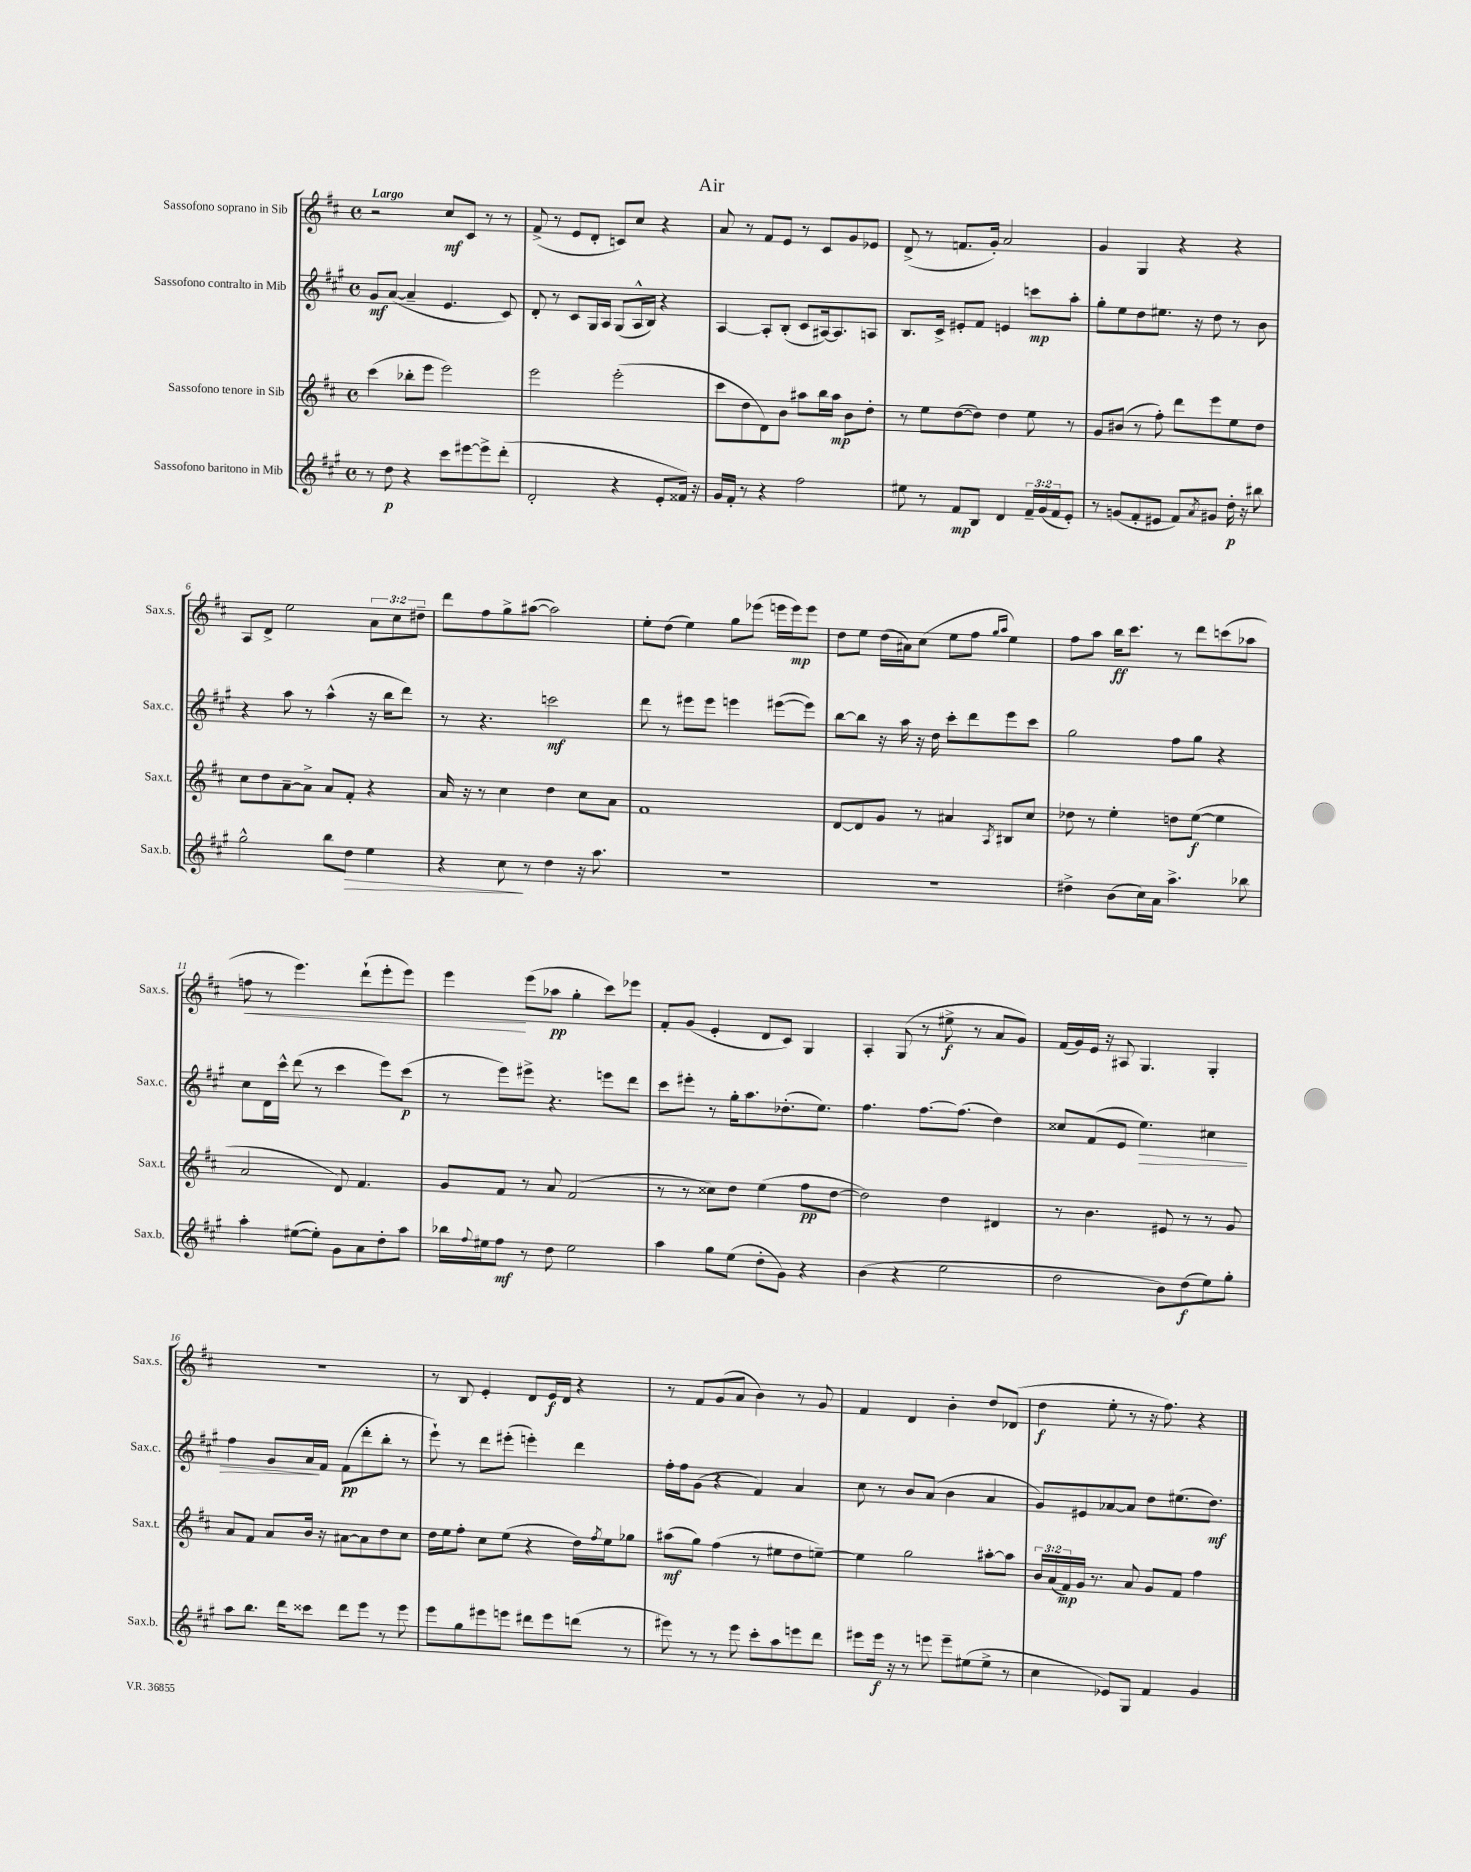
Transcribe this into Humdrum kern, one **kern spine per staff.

**kern	**dynam	**kern	**dynam	**kern	**dynam	**kern	**dynam
*part4	*part4	*part3	*part3	*part2	*part2	*part1	*part1
*staff4	*staff4	*staff3	*staff3	*staff2	*staff2	*staff1	*staff1
*I"Sassofono baritono in Mib	*	*I"Sassofono tenore in Sib	*	*I"Sassofono contralto in Mib	*	*I"Sassofono soprano in Sib	*
*I'Sax.b.	*	*I'Sax.t.	*	*I'Sax.c.	*	*I'Sax.s.	*
*clefG2	*	*clefG2	*	*clefG2	*	*clefG2	*
*k[f#c#g#]	*	*k[f#c#]	*	*k[f#c#g#]	*	*k[f#c#]	*
*M4/4	*	*M4/4	*	*M4/4	*	*M4/4	*
*met(c)	*	*met(c)	*	*met(c)	*	*met(c)	*
=1	=1	=1	=1	=1	=1	=1	=1
!	!	!	!	!	!	!LO:TX:a:B:t=Largo	!
8r	.	(4ccc#\	.	8g#/L	mf	2r	.
8dd\	p	.	.	([8a/J	.	.	.
4r	.	8bb-X'\L	.	4a~/]	.	.	.
.	.	8eee\J	.	.	.	.	.
8ccc#\L	.	2eee\)	.	4.e/	.	8cc#/L	mf
[8eee#X\	.	.	.	.	.	8c#/J	.
8eee#^\]	.	.	.	.	.	8r	.
(8ddd'\J	.	.	.	8c#/)	.	8r	.
=2	=2	=2	=2	=2	=2	=2	=2
2d'/	.	2eee\	.	8d'/	.	(8f#^/	.
.	.	.	.	8r	.	8r	.
.	.	.	.	8c#/L	.	8e/L	.
.	.	.	.	16G#/L	.	8d'/J	.
.	.	.	.	16A/JJ	.	.	.
4r	.	(2eee'\	.	(8G#/L	.	8cn/L)	.
.	.	.	.	16A^^/L	.	8cc#/J	.
.	.	.	.	16B/JJ)	.	.	.
8e'/L	.	.	.	4r	.	4r	.
16f##X/Jk)	.	.	.	.	.	.	.
16r	.	.	.	.	.	.	.
=3	=3	=3	=3	=3	=3	=3	=3
16g#/LL	.	8ccc#\L	.	[4A/	.	8a/	.
16f#'/JJ	.	.	.	.	.	.	.
8r	.	8dd\	.	.	.	8r	.
4r	.	8d\)	.	8A'/L]	.	8f#/L	.
.	.	8b\J	.	(8B'/J	.	8e/J	.
2ff#\	.	8aa#X\L	.	8c#/L	.	8r	.
.	.	16bb\L	.	[16A#X/k)	.	8c#/L	.
.	.	16aa#\JJ	mp	8.A#/]	.	.	.
.	.	8b\L	.	.	.	8g/	.
.	.	8dd'\J	.	8An/J	.	8e-X/J	.
=4	=4	=4	=4	=4	=4	=4	=4
8ee#X\	.	8r	.	8.B/L	.	(8d^/	.
8r	.	8ee\L	.	.	.	8r	.
.	.	.	.	16c#^/Jk	.	.	.
8f#/L	mp	([8dd\	.	8e#X'/L	.	8.fn/L	.
8B/J	.	8dd\J])	.	8f#/J	.	.	.
.	.	.	.	.	.	16g'/Jk)	.
4d/	.	4dd\	.	4en/	.	2a/	.
24f#~/LL	.	8ee\	.	8cccn\L	mp	.	.
(24g#/	.	.	.	.	.	.	.
24f#/J	.	.	.	.	.	.	.
8e'/J)	.	8r	.	8aa'\J	.	.	.
=5	=5	=5	=5	=5	=5	=5	=5
8r	.	8g/L	.	8gg#'\L	.	4g/	.
(8gn/L	.	(8b#X/J	.	8ee\	.	.	.
8f#'/	.	8r	.	8dd\	.	4G/	.
8e#X/J	.	8ff#'\)	.	8.ee#X\J	.	.	.
8f#/L)	.	8ddd\L	.	.	.	4r	.
.	.	.	.	16r	.	.	.
8qa/	.	.	.	.	.	.	.
8g#X/J	.	8eee\	.	8dd\	.	.	.
16dd'\	p	8ee\	.	8r	.	4r	.
16r	.	.	.	.	.	.	.
8bb#X\	.	8dd\J	.	8b\	.	.	.
!!LO:LB:g=z
=6	=6	=6	=6	=6	=6	=6	=6
2gg#^^\	.	8cc#\L	.	4r	.	8A/L	.
.	.	8dd\	.	.	.	8d^/J	.
.	.	[8a~\	.	8aa\	.	2ee\	.
.	.	8a^\J]	.	8r	.	.	.
8bb\L	.	8a/L	.	(4aa^^\	.	.	.
!	!LO:HP:b	!	!	!	!	!	!
8dd\J	>	8f#'/J	.	.	.	.	.
4ee\	.	4r	.	16r	.	12a\L	.
.	.	.	.	16bb\KL	.	.	.
.	.	.	.	.	.	12cc#\	.
.	.	.	.	8ddd\J)	.	.	.
.	.	.	.	.	.	12dd#X~\J	.
=7	=7	=7	=7	=7	=7	=7	=7
4r	.	16a/	.	8r	.	8ddd\L	.
.	.	16r	.	.	.	.	.
.	.	8r	.	4.r	.	8ff#\	.
8cc#\	.	4cc#\	.	.	.	8gg^\	.
8r	]	.	.	.	.	([8aa#X\J	.
4dd\	.	4dd\	.	2cccn\	mf	2aa#\])	.
16r	.	8cc#\L	.	.	.	.	.
8.aa\	.	.	.	.	.	.	.
.	.	8a\J	.	.	.	.	.
=8	=8	=8	=8	=8	=8	=8	=8
1r	.	1f#	.	8ddd\	.	8ee'\L	.
.	.	.	.	8r	.	(8dd\J	.
.	.	.	.	8eee#X\L	.	4ee\)	.
.	.	.	.	8eee#\J	.	.	.
.	.	.	.	4eeen\	.	8gg\L	.
.	.	.	.	.	.	(8eee-X\J	.
.	.	.	.	([8eee#X\L	.	16eeen\LL	.
.	.	.	.	.	.	16eee\J)	mp
.	.	.	.	8eee#\J])	.	8eee\J	.
=9	=9	=9	=9	=9	=9	=9	=9
1r	.	[8d/L	.	[8bb\L	.	8dd\L	.
.	.	8d/]	.	8bb\J]	.	8ee\J	.
.	.	8g/J	.	16r	.	(16dd\LL	.
.	.	.	.	16aa\	.	16a#X\J)	.
.	.	8r	.	16r	.	(8cc#\J	.
.	.	.	.	16dd\	.	.	.
.	.	4a#X/	.	8ccc#'\L	.	8ee\L	.
.	.	.	.	8ddd\	.	8ff#\J	.
.	.	.	.	.	.	16qqgg/LL	.
.	.	8qA/	.	.	.	16qqaa/JJ	.
.	.	8B#X/L	.	8eee\	.	4ee\)	.
.	.	8cc#/J	.	8ccc#\J	.	.	.
=10	=10	=10	=10	=10	=10	=10	=10
4dd#X^\	.	8dd-X\	.	2gg#\	.	8ff#\L	.
.	.	8r	.	.	.	8aa\J	.
(8b\L	.	4ee'\	.	.	.	16bb\KL	ff
.	.	.	.	.	.	8.ccc#\J	.
16cc#\L)	.	.	.	.	.	.	.
16a\JJ	.	.	.	.	.	.	.
4.aa^\	.	8ddn\L	.	8ff#\L	.	8r	.
.	.	([8ee\J	f	8gg#\J	.	8ddd\L	.
.	.	4ee\]	.	4r	.	(8cccn\	.
8bb-X\	.	.	.	.	.	8aa-X\J	.
!!LO:LB:g=z
=11	=11	=11	=11	=11	=11	=11	=11
!	!	!	!	!	!	!	!LO:HP:b
4aa'\	.	2a/	.	8cc#\L	.	8ffn\	<
.	.	.	.	16d\L	.	8r	.
.	.	.	.	16ccc#^^\JJ	.	.	.
([8ee#X\L	.	.	.	(8ddd\	.	4.eee\)	.
8ee#'\J])	.	.	.	8r	.	.	.
8g#\L	.	8d/)	.	4ccc#\	.	.	.
8a\	.	4.f#/	.	.	.	(8ddd`\L	.
8dd'\	.	.	.	8eee\L)	.	8eee'\	.
8aa\J	.	.	.	(8ccc#\J	p	8eee\J)	.
=12	=12	=12	=12	=12	=12	=12	=12
16bb-X\LL	.	8g/L	.	8r	.	4eee\	.
8qqff#/	.	.	.	.	.	.	.
16ee#X\J	.	.	.	.	.	.	.
8ff#\J	mf	8f#/J	.	8eee\L)	.	.	.
8r	.	8r	.	8eee#X^\J	.	(8eee\L	[
8dd\	.	8a/	.	4.r	.	8aa-X\J	pp
2ee#\	.	(2f#/	.	.	.	4gg'\	.
.	.	.	.	8eeen\L	.	8ccc#\L)	.
.	.	.	.	8ddd\J	.	8eee-X\J	.
=13	=13	=13	=13	=13	=13	=13	=13
4aa\	.	8r	.	8ccc#\L	.	8f#'/L	.
.	.	8r	.	8eee#X'\J	.	(8g/J	.
8gg#\L	.	8cc##X\L)	.	8r	.	4e'/	.
(8ee\J	.	8dd\J	.	16gg#'\KL	.	.	.
.	.	.	.	8.aa\	.	.	.
8dd'\L	.	(4ee\	.	.	.	8d/L	.
8g#\J)	.	.	.	(8.dd-X'\	.	8c#/J)	.
4r	.	8ff#\L	pp	.	.	4G/	.
.	.	.	.	8.ee\J)	.	.	.
.	.	[8dd\J	.	.	.	.	.
=14	=14	=14	=14	=14	=14	=14	=14
(4b\	.	2dd\])	.	4.ff#\	.	4A'/	.
4r	.	.	.	.	.	(8G/	.
.	.	.	.	[8.ff#\L	.	8r	.
2ee\	.	4dd\	.	.	.	8ee#X^\	f
.	.	.	.	(8.ff#\J]	.	.	.
.	.	.	.	.	.	8r	.
.	.	4d#X/	.	4dd\)	.	8a/L	.
.	.	.	.	.	.	8g/J)	.
=15	=15	=15	=15	=15	=15	=15	=15
2dd\	.	8r	.	8cc##X/L	.	(16f#/LL	.
.	.	.	.	.	.	16g/)	.
.	.	4.b\	.	(8f#/	.	16e/JJ	.
.	.	.	.	.	.	16r	.
.	.	.	.	8e/J	.	8A#X/	.
!	!	!	!	!	!LO:HP:b	!	!
.	.	.	.	4.ee\)	>	4.G/	.
8b\L)	.	8e#X/	.	.	.	.	.
(8dd\	f	8r	.	.	.	.	.
8ee\)	.	8r	.	4cc#X\	.	4G'/	.
8gg#'\J	.	8g/	.	.	.	.	.
!!LO:LB:g=z
=16	=16	=16	=16	=16	=16	=16	=16
8aa\L	.	8a/L	.	4ff#\	.	1r	.
8.bb\J	.	8f#/J	.	.	.	.	.
.	.	8a/L	.	8g#/L	.	.	.
16ddd\KL	.	.	.	.	.	.	.
8ccc##X\J	.	16b/Jk	.	16a/L	.	.	.
.	.	16r	.	16f#/JJ	]	.	.
8ddd\L	.	[8a#X\L	.	(8f#\L	pp	.	.
8eee\J	.	8a#\]	.	8ddd'\	.	.	.
8r	.	8dd\	.	8bb'\J	.	.	.
8eee\	.	8cc#\J	.	8r	.	.	.
=17	=17	=17	=17	=17	=17	=17	=17
8eee\L	.	16dd\LL	.	8eee`\)	.	8r	.
.	.	16ee\J	.	.	.	.	.
8gg#\	.	8ff#'\J	.	8r	.	8B/	.
8eee#X\	.	8cc#\L	.	8ddd\L	.	4e'/	.
8eeen\J	.	(8ee\J	.	(8eee#X'\J	.	.	.
8ddd#X\L	.	4r	.	4eeen'\)	.	8d/L	.
8eee\	.	.	.	.	.	16e/L	f
.	.	.	.	.	.	16d/JJ	.
(8dddn\J	.	16dd\LL)	.	4ddd\	.	4r	.
.	.	8qff#/	.	.	.	.	.
.	.	16ee\J	.	.	.	.	.
8r	.	8gg-X\J	.	.	.	.	.
=18	=18	=18	=18	=18	=18	=18	=18
8eee#X\)	.	(8aa#X\L	mf	16ff#'\LL	.	8r	.
.	.	.	.	16ff#\J	.	.	.
8r	.	8gg\J)	.	(8g#\J	.	8f#/L	.
8r	.	(4ff#\	.	4r	.	(8g/	.
8eee#\	.	.	.	.	.	8a/J	.
8ccc#'\L	.	8r	.	4f#/)	.	4b\)	.
8aa\	.	8ee#X\L	.	.	.	.	.
8eeen\	.	8dd\	.	4a/	.	8r	.
8ddd\J	.	[8een~\J)	.	.	.	8g/	.
=19	=19	=19	=19	=19	=19	=19	=19
8eee#X\L	.	4ee\]	.	8cc#\	.	4f#/	.
16eee#\Jk	f	.	.	8r	.	.	.
16r	.	.	.	.	.	.	.
8r	.	2gg\	.	8b/L	.	4d/	.
8eeen\	.	.	.	(8a/J	.	.	.
8eee~\L	.	.	.	4b\	.	4b'\	.
(8ee#X\	.	.	.	.	.	.	.
8ee#^\J	.	[8aa#X'\L	.	4a/	.	8dd/L	.
8r	.	8aa#\J]	.	.	.	(8d-X/J	.
=20	=20	=20	=20	=20	=20	=20	=20
4cc#\	.	24b/LL	.	8g#/L)	.	4dd\	f
.	.	(24a/	.	.	.	.	.
.	.	24f#/)	mp	.	.	.	.
.	.	16g/JJ	.	8e#X/	.	.	.
.	.	8.r	.	.	.	.	.
8e-X/L)	.	.	.	[8a-X/	.	8ee'\	.
8G#/J	.	8a/	.	8a-/J]	.	8r	.
4f#/	.	8g/L	.	8dd\L	.	16r	.
.	.	.	.	.	.	8.ff#\)	.
.	.	8f#/J	.	(8.ee#X\	.	.	.
4g#/	.	4ff#\	.	.	.	4r	.
.	.	.	.	8.dd\J)	mf	.	.
==	==	==	==	==	==	==	==
*-	*-	*-	*-	*-	*-	*-	*-
